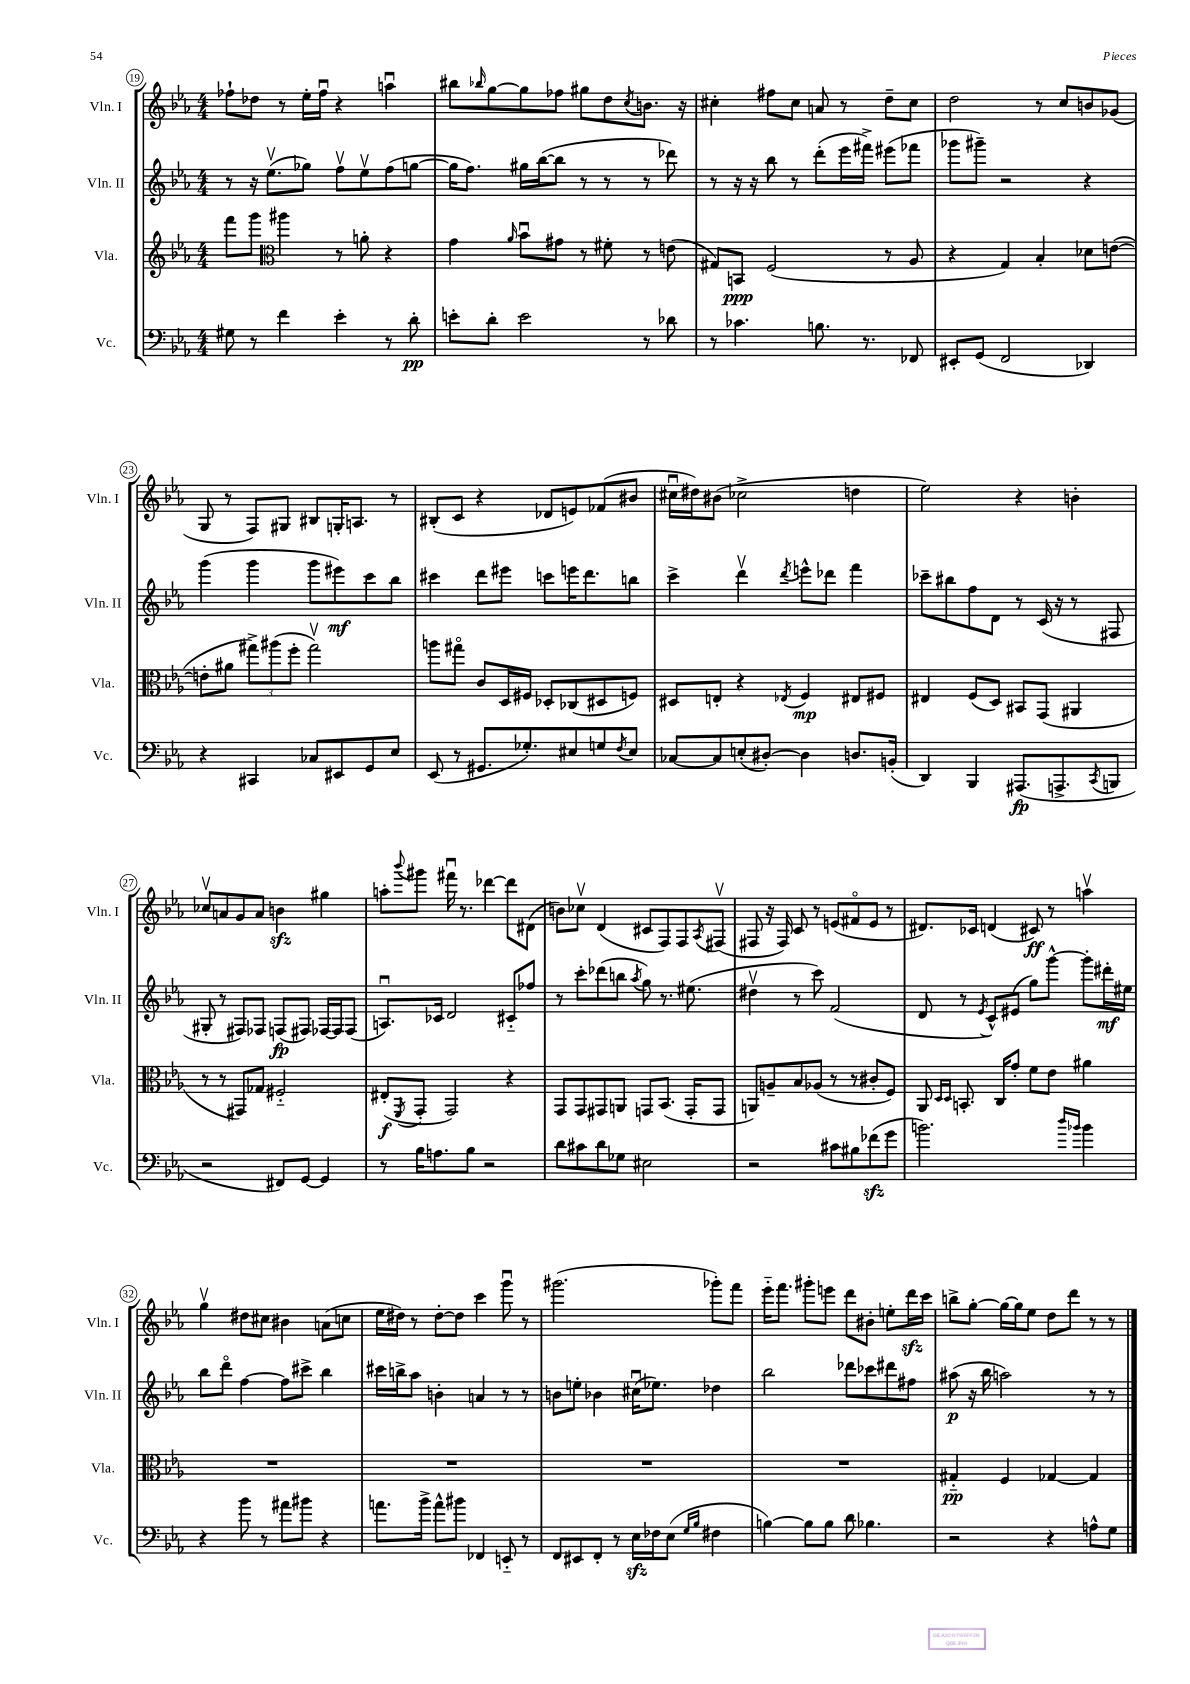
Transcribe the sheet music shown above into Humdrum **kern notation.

**kern	**kern	**kern	**kern
*staff4	*staff3	*staff2	*staff1
*clefF4	*clefG2	*clefG2	*clefG2
*k[b-e-a-]	*k[b-e-a-]	*k[b-e-a-]	*k[b-e-a-]
*M4/4	*M4/4	*M4/4	*M4/4
8G#	8fff	8r	8ff-`
8r	8ggg	16r	8dd-
.	.	(8.ee-v	.
*	*clefC3	*	*
4f	4aa#	.	8r
.	.	8gg-)	16ee-'
.	.	.	16ff-u
4e-'	8r	8ffv	4r
.	8a'	8ee-v	.
8r	4r	(8ff	4aau
8d'	.	[8gg	.
=	=	=	=
8e'	4g	16gg]	8bb#
.	.	8.ff)	.
.	.	.	16qqbb-
8d'	.	.	[8gg
.	16qqa-	.	.
2e	8b-u	16gg#	8gg]
.	.	([16bb-	.
.	8g#	8bb-]	8ff-
.	8r	8r	8gg#
.	8f#'	8r	8dd
.	.	.	8qcc
8r	8r	8r	8.b
8d-	(8e	8ddd-)	.
.	.	.	16r
=	=	=	=
8r	8G#)	8r	4cc#'
4.c-	8BB	16r	.
.	.	16r	.
.	(2F	8bb-	8ff#
.	.	8r	8cc#
8.B	.	(8ddd'	8a
.	.	16eee-	8r
8.r	.	16fff#^)	.
.	8r	(8eee#	8dd~
8FF-	8A-	8fff-	8cc#
=	=	=	=
8EE#'	4r	8ggg-	2dd
(8GG	.	8ggg#~)	.
2FF	4G)	2r	.
.	4B-'	.	8r
.	.	.	8cc
4DD-)	8d-	4r	8b
.	([8e	.	(8g-
=	=	=	=
4r	8e']	(4ggg	8G
.	8a#	.	8r
4CC#	12gg#^)	4ggg	8F)
.	(12aa#	.	.
.	.	.	8G#
.	12ff'	.	.
8C-	2gg#v)	8ggg	8B#
8EE#	.	8eee#)	16G'
.	.	.	8.A
8GG	.	8ccc	.
8E-	.	8bb-	8r
=	=	=	=
(8EE-	8aa	4ccc#	(8B#'
8r	8gg#o	.	8c
8.GG#	8c	8ddd	4r
.	16D	8eee#	.
8.G-')	16F#	.	.
.	8D-'	8ccc	8d-
8E#	(8C-	16eee	8e)
.	.	8.ddd	.
8G	8D#	.	(8f-
8qF	.	.	.
8E#	8F)	8bb	8b#
=	=	=	=
[8C-	8D#	4ccc^	16cc#u
.	.	.	16dd#)
8C-]	8E'	.	(8b#
(8E'	4r	4dddv	2cc-^
[8D#')	.	.	.
.	8qE-	8qddd	.
4D#]	4F	8eee^^	.
.	.	8ddd-	.
8.D	8E#	4fff	4dd
.	8F#	.	.
(16BB'	.	.	.
=	=	=	=
4DD)	4E#	8ccc-~	2ee-)
.	.	8bb#	.
4BBB-	(8F	8ff	.
.	8D)	8d	.
(8.AAA#	8BB#	8r	4r
.	(8GG	(16c	.
8.AAA^	.	16r	.
.	4AA#	8r	4b'
8qCC	.	.	.
8BBB	.	8F#	.
=	=	=	=
2r	8r	8G#'	8cc-v
.	8r	8r	8a
.	8GG#)	8F#)	8g
.	8G-	8F-	8a
8FF#)	2F#'~	(8F	4b
[8GG	.	8F#)	.
4GG]	.	[16F-	4gg#
.	.	16F-]	.
.	.	(8F-	.
=	=	=	=
8r	(8E#'	8.Au)	8aa'
.	8qFF	.	8qqbbb-
16B-	8GG'	.	8ggg#
8.A	.	16c-	.
.	2GG)	2d	16fff#u
.	.	.	8.r
8B-	.	.	.
2r	.	.	[4ddd-
.	4r	8c#'~	8ddd-]
.	.	8ff-	(8d#
=	=	=	=
8d	8GG	8r	8b)
8c#	8GG	8ccc'	8cc-v
8d	8GG#	(8ddd-	(4d
8G-	8AA	8bb	.
.	.	8qaa-	.
2E#	8GG	8gg)	8c#
.	(8.BB-	8.r	8F)
.	.	.	8F
.	16GG'	(8.ee#	.
.	.	.	8qA-
.	8GG	.	(8F#v
=	=	=	=
2r	8AA)	4dd#v	8F#
.	8A~	.	16r
.	.	.	16F#)
.	8B-	8r	8c
.	(8A-	8ccc)	8r
8c#	8r	(2f	(8e
8B#	8r	.	8f#o
(8f-	8c#'	.	8e
8g	8F)	.	8r
=	=	=	=
2.b)	8AA-	8d	8.d#)
.	16qqD	.	.
.	16qqD	.	.
.	8.BB'	8r	.
.	.	.	16c-
.	.	8qe-	.
.	.	8c^^)	(4d
.	16C	.	.
.	8g'	(8e#	.
.	8f	8gg)	8c#)
.	8e-	[8ggg^^	8r
16qqdd	.	.	.
16qqb-	.	.	.
4b-	4a#	8ggg']	4aav
.	.	16ddd#'	.
.	.	16ee#	.
=	=	=	=
4r	1r	8bb-	4ggv
.	.	8dddo	.
8b-	.	[4ff	8dd#
8r	.	.	8cc#
8a#	.	8ff]	4b#
8b#	.	8ccc#^	.
4r	.	4bb-	(8a
.	.	.	8cc
=	=	=	=
8.a	1r	16ccc#	16ee-
.	.	16bb^	16dd#)
.	.	8aa-	8r
16b-^	.	.	.
8a^^	.	4b'	[8dd#'
8b#	.	.	8dd#]
4FF-	.	4a	4ccc
8EE'~	.	8r	8gggu
8r	.	8r	8r
=	=	=	=
8FF	1r	8b	(2.ggg#
8EE#	.	8ee'	.
8FF'	.	4b-	.
8r	.	.	.
16E-	.	(16cc#u	.
16F-	.	8.ee-)	.
(8E-	.	.	.
16qqG	.	.	.
16qqB-	.	.	.
4F#	.	4dd-	8ggg-')
.	.	.	8fff
=	=	=	=
[4B)	1r	2bb-	16eee-'~
.	.	.	8.fff
8B]	.	.	8ggg#'
8B	.	.	8eee
8d	.	8ddd-	8ddd
4.B-	.	8ccc-	8b#'
.	.	8ddd#	8ee'
.	.	8ff#	16ddd
.	.	.	16ccc
=	=	=	=
2r	4G#'~	(8aa#	8bb^
.	.	16r	[8gg'
.	.	16bb-	.
.	4F	2aa)	16gg_
.	.	.	16gg]
.	.	.	8ee-
4r	[4G-	.	8dd
.	.	.	8ddd
8A^^	4G-]	8r	8r
8G	.	8r	8r
==	==	==	==
*-	*-	*-	*-
